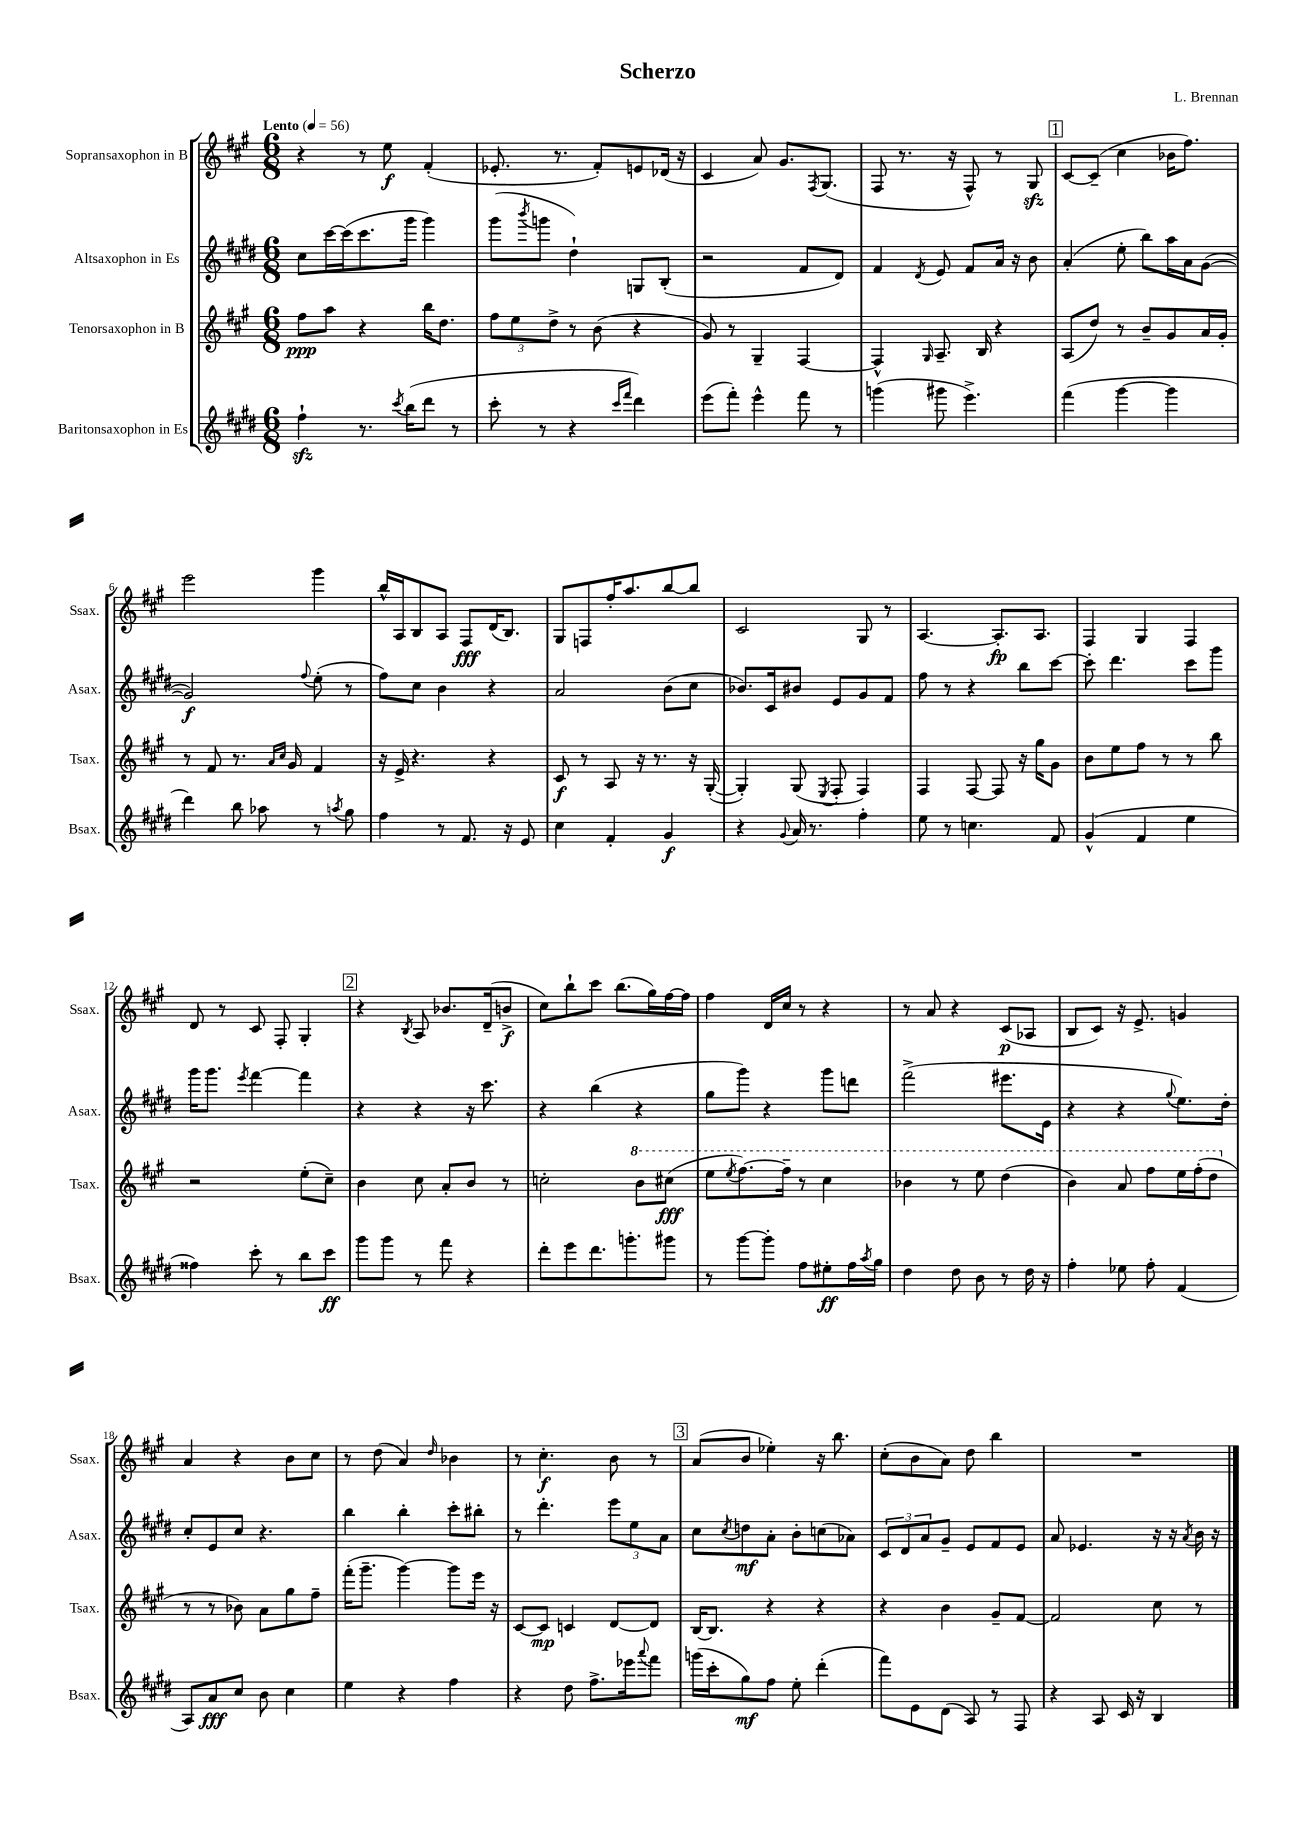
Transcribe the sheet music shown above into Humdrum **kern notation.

**kern	**dynam	**kern	**dynam	**kern	**dynam	**kern	**dynam
*part4	*part4	*part3	*part3	*part2	*part2	*part1	*part1
*staff4	*staff4	*staff3	*staff3	*staff2	*staff2	*staff1	*staff1
*I"Baritonsaxophon in Es	*	*I"Tenorsaxophon in B	*	*I"Altsaxophon in Es	*	*I"Sopransaxophon in B	*
*I'Bsax.	*	*I'Tsax.	*	*I'Asax.	*	*I'Ssax.	*
*clefG2	*	*clefG2	*	*clefG2	*	*clefG2	*
*k[f#c#g#d#]	*	*k[f#c#g#]	*	*k[f#c#g#d#]	*	*k[f#c#g#]	*
*M6/8	*	*M6/8	*	*M6/8	*	*M6/8	*
*MM56	*	*MM56	*	*MM56	*	*MM56	*
=1	=1	=1	=1	=1	=1	=1	=1
!	!	!	!	!	!	!LO:TX:a:B:t=Lento	!
4ff#zz`\	.	8ff#\L	ppp	8cc#\L	.	4r	.
.	.	8aa\J	.	[16ccc#\L	.	.	.
.	.	.	.	(16ccc#\J]	.	.	.
8.r	.	4r	.	8.ccc#\	.	8r	.
.	.	.	.	.	.	8ee\	f
8qccc#/	.	.	.	.	.	.	.
(16bb\KL	.	.	.	16ggg#\Jk	.	.	.
8ddd#\J	.	16bb\KL	.	4ggg#\)	.	(4f#'/	.
.	.	8.dd\J	.	.	.	.	.
8r	.	.	.	.	.	.	.
=2	=2	=2	=2	=2	=2	=2	=2
8ccc#'\	.	12ff#\L	.	(8ggg#\L	.	8.e-X'/	.
.	.	12ee\	.	.	.	.	.
.	.	.	.	8qbbb/	.	.	.
8r	.	.	.	8gggn\J	.	.	.
.	.	12dd^\J	.	.	.	.	.
.	.	.	.	.	.	8.r	.
4r	.	8r	.	4dd#`\)	.	.	.
.	.	(8b\	.	.	.	8f#'/L)	.
16qqccc#/LL	.	.	.	.	.	.	.
16qqfff#/JJ	.	.	.	.	.	.	.
4ddd#\)	.	4r	.	8Gn/L	.	8en/	.
.	.	.	.	(8B'/J	.	(16d-X/Jk	.
.	.	.	.	.	.	16r	.
=3	=3	=3	=3	=3	=3	=3	=3
(8eee\L	.	8g#/)	.	2r	.	4c#/	.
8fff#'\J)	.	8r	.	.	.	.	.
4eee^^\	.	4G#~/	.	.	.	8a/)	.
.	.	.	.	.	.	8.g#/L	.
8fff#\	.	[4F#/	.	8f#/L	.	.	.
.	.	.	.	.	.	8qF#/	.
.	.	.	.	.	.	(8.G#/J	.
8r	.	.	.	8d#/J)	.	.	.
=4	=4	=4	=4	=4	=4	=4	=4
(4gggn\	.	4F#^^/]	.	4f#/	.	8F#/	.
.	.	.	.	.	.	8.r	.
.	.	16qqG#/	.	8qd#/	.	.	.
8ggg#X\	.	8.A~/	.	8e/	.	.	.
.	.	.	.	.	.	16r	.
4.eee^\)	.	.	.	8f#/L	.	8F#^^/)	.
.	.	16B/	.	.	.	.	.
.	.	4r	.	16a/Jk	.	8r	.
.	.	.	.	16r	.	.	.
.	.	.	.	8b\	.	8G#zz/	.
!!LO:REH:place=s1:t=1
=5	=5	=5	=5	=5	=5	=5	=5
(4fff#\	.	(8A/L	.	(4a'/	.	[8c#/L	.
.	.	8dd/J)	.	.	.	(8c#~/J]	.
[4ggg#\	.	8r	.	8ee'\	.	4cc#\	.
.	.	8b~/L	.	8bb\L)	.	.	.
4ggg#\]	.	8g#/	.	16aa\L	.	16b-X\KL	.
.	.	.	.	16a\J	.	8.ff#\J)	.
.	.	16a/L	.	([8g#\J	.	.	.
.	.	16g#'/JJ	.	.	.	.	.
!!LO:LB:g=z
=6	=6	=6	=6	=6	=6	=6	=6
4ddd#\)	.	8r	.	2g#/])	f	2eee\	.
.	.	8f#/	.	.	.	.	.
8bb\	.	8.r	.	.	.	.	.
8aa-X\	.	.	.	.	.	.	.
.	.	16qqa/LL	.	.	.	.	.
.	.	16qqcc#/JJ	.	.	.	.	.
.	.	16g#/	.	.	.	.	.
.	.	.	.	8qqff#/	.	.	.
8r	.	4f#/	.	(8ee'\	.	4ggg#\	.
8qaan/	.	.	.	.	.	.	.
8gg#\	.	.	.	8r	.	.	.
=7	=7	=7	=7	=7	=7	=7	=7
4ff#\	.	16r	.	8ff#\L)	.	16bb^^/LL	.
.	.	16e^/	.	.	.	16A/J	.
.	.	4.r	.	8cc#\J	.	8B/	.
8r	.	.	.	4b\	.	8A/J	.
8.f#/	.	.	.	.	.	8F#/L	fff
.	.	4r	.	4r	.	(16d/K	.
16r	.	.	.	.	.	8.B/J)	.
8e/	.	.	.	.	.	.	.
=8	=8	=8	=8	=8	=8	=8	=8
4cc#\	.	8c#/	f	2a/	.	8G#/L	.
.	.	8r	.	.	.	8Fn/	.
4f#'/	.	8A/	.	.	.	16ff#'/K	.
.	.	.	.	.	.	8.aa/	.
.	.	16r	.	.	.	.	.
.	.	8.r	.	.	.	.	.
4g#/	f	.	.	(8b\L	.	[8bb/	.
.	.	16r	.	8cc#\J	.	8bb/J]	.
.	.	([16G#'/	.	.	.	.	.
=9	=9	=9	=9	=9	=9	=9	=9
4r	.	4G#'/])	.	8.b-X/L)	.	2c#/	.
.	.	.	.	16c#/k	.	.	.
8qqg#/	.	.	.	.	.	.	.
16a/	.	(8G#/	.	8b#X/J	.	.	.
8.r	.	.	.	.	.	.	.
.	.	8qE/	.	.	.	.	.
.	.	8F#'/	.	8e/L	.	.	.
4ff#'\	.	4F#/)	.	8g#/	.	8G#/	.
.	.	.	.	8f#/J	.	8r	.
=10	=10	=10	=10	=10	=10	=10	=10
8ee\	.	4F#/	.	8ff#\	.	[4.A/	.
8r	.	.	.	8r	.	.	.
4.ccn\	.	[8F#/	.	4r	.	.	.
.	.	8F#/]	.	.	.	8.A'/L]	fp
.	.	16r	.	8bb\L	.	.	.
.	.	16gg#\KL	.	.	.	8.A/J	.
8f#/	.	8g#\J	.	[8ccc#\J	.	.	.
=11	=11	=11	=11	=11	=11	=11	=11
(4g#^^/	.	8b\L	.	8ccc#'\]	.	4F#/	.
.	.	8ee\	.	4.ddd#\	.	.	.
4f#/	.	8ff#\J	.	.	.	4G#/	.
.	.	8r	.	.	.	.	.
4ee\	.	8r	.	8ccc#\L	.	4F#/	.
.	.	8bb\	.	8ggg#\J	.	.	.
!!LO:LB:g=z
=12	=12	=12	=12	=12	=12	=12	=12
4ff##X\)	.	2r	.	16ggg#\KL	.	8d/	.
.	.	.	.	8.ggg#\J	.	.	.
.	.	.	.	.	.	8r	.
.	.	.	.	8qeee/	.	.	.
8ccc#'\	.	.	.	[4fff#\	.	8c#/	.
8r	.	.	.	.	.	8F#'/	.
8bb\L	.	(8ee'\L	.	4fff#\]	.	4G#'/	.
8ccc#\J	ff	8cc#~\J)	.	.	.	.	.
!!LO:REH:place=s1:t=2
=13	=13	=13	=13	=13	=13	=13	=13
8ggg#\L	.	4b\	.	4r	.	4r	.
8ggg#\J	.	.	.	.	.	.	.
.	.	.	.	.	.	8qB/	.
8r	.	8cc#\	.	4r	.	8A/	.
8fff#\	.	8a'/L	.	.	.	8.b-X/L	.
4r	.	8b/J	.	16r	.	.	.
.	.	.	.	8.ccc#\	.	(16d~/k	.
.	.	8r	.	.	.	8bn^/J	f
=14	=14	=14	=14	=14	=14	=14	=14
8ddd#'\L	.	2ccn'\	.	4r	.	8cc#\L)	.
8eee\	.	.	.	.	.	8bb`\	.
8.ddd#\	.	.	.	(4bb\	.	8ccc#\J	.
.	.	.	.	.	.	(8.bb\L	.
8.gggn'\	.	.	.	.	.	.	.
*	*	*8va	*	*	*	*	*
.	.	8bb\L	.	4r	.	.	.
.	.	.	.	.	.	16gg#\L)	.
8ggg#X\J	.	(8ccc#X\J	fff	.	.	[16ff#\	.
.	.	.	.	.	.	16ff#\JJ]	.
=15	=15	=15	=15	=15	=15	=15	=15
8r	.	8eee\L	.	8gg#\L	.	4ff#\	.
.	.	8qeee/	.	.	.	.	.
[8ggg#\L	.	[8.fff#\)	.	8ggg#\J)	.	.	.
8ggg#'\J]	.	.	.	4r	.	16d/LL	.
.	.	16fff#~\Jk]	.	.	.	16cc#/JJ	.
8ff#\L	.	8r	.	.	.	8r	.
8ee#X'\	ff	4ccc#\	.	8ggg#\L	.	4r	.
16ff#\L	.	.	.	8dddn\J	.	.	.
8qaa/	.	.	.	.	.	.	.
16gg#\JJ	.	.	.	.	.	.	.
=16	=16	=16	=16	=16	=16	=16	=16
4dd#\	.	4bb-X\	.	(2fff#^\	.	8r	.
.	.	.	.	.	.	8a/	.
8dd#\	.	8r	.	.	.	4r	.
8b\	.	8eee\	.	.	.	.	.
8r	.	(4ddd\	.	8.eee#X\L	.	(8c#/L	p
16dd#\	.	.	.	.	.	8A-X/J	.
16r	.	.	.	16e\Jk	.	.	.
=17	=17	=17	=17	=17	=17	=17	=17
4ff#'\	.	4bb\)	.	4r	.	8B/L	.
.	.	.	.	.	.	8c#/J)	.
8ee-X\	.	8aa/	.	4r	.	16r	.
.	.	.	.	.	.	8.e^/	.
8ff#'\	.	8fff#\L	.	.	.	.	.
.	.	.	.	8qqgg#/	.	.	.
(4f#/	.	16eee\L	.	8.ee\L)	.	4gn/	.
.	.	(16fff#'\J	.	.	.	.	.
.	.	8ddd\J	.	.	.	.	.
.	.	.	.	16dd#'\Jk	.	.	.
!!LO:LB:g=z
=18	=18	=18	=18	=18	=18	=18	=18
*	*	*X8va	*	*	*	*	*
8A/L)	.	8r	.	8cc#'/L	.	4a/	.
8a/	fff	8r	.	8e/	.	.	.
8cc#/J	.	8b-X\)	.	8cc#/J	.	4r	.
8b\	.	8a\L	.	4.r	.	.	.
4cc#\	.	8gg#\	.	.	.	8b\L	.
.	.	8ff#~\J	.	.	.	8cc#\J	.
=19	=19	=19	=19	=19	=19	=19	=19
4ee\	.	(16fff#'\KL	.	4bb\	.	8r	.
.	.	8.ggg#~\J	.	.	.	.	.
.	.	.	.	.	.	(8dd\	.
4r	.	[4ggg#\)	.	4bb'\	.	4a/)	.
.	.	.	.	.	.	16qqdd/	.
4ff#\	.	8ggg#\L]	.	8ccc#'\L	.	4b-X\	.
.	.	16eee\Jk	.	8bb#X'\J	.	.	.
.	.	16r	.	.	.	.	.
=20	=20	=20	=20	=20	=20	=20	=20
4r	.	[8c#/L	.	8r	.	8r	.
.	.	8c#/J]	mp	4.ddd#'\	.	4.cc#'\	f
8dd#\	.	4cn/	.	.	.	.	.
8.ff#^\L	.	.	.	.	.	.	.
.	.	[8d/L	.	12eee\L	.	8b\	.
16eee-X\k	.	.	.	.	.	.	.
.	.	.	.	12ee\	.	.	.
8qqaaa/	.	.	.	.	.	.	.
8fff#\J	.	8d/J]	.	.	.	8r	.
.	.	.	.	12a\J	.	.	.
!!LO:REH:place=s1:t=3
=21	=21	=21	=21	=21	=21	=21	=21
(16gggn\LL	.	[16B/KL	.	8cc#\L	.	(8a/L	.
16ccc#'\J	.	8.B/J]	.	.	.	.	.
.	.	.	.	8qcc#/	.	.	.
8gg#\)	mf	.	.	8ddn\	mf	8b/J	.
8ff#\J	.	4r	.	8a'\J	.	4ee-X'\)	.
8ee'\	.	.	.	8b'\L	.	.	.
(4ddd#'\	.	4r	.	(8ccn\	.	16r	.
.	.	.	.	.	.	8.bb\	.
.	.	.	.	8a-X\J)	.	.	.
=22	=22	=22	=22	=22	=22	=22	=22
8fff#\L)	.	4r	.	12c#/L	.	(8cc#'\L	.
.	.	.	.	12d#/	.	.	.
8e\	.	.	.	.	.	8b\	.
.	.	.	.	12a/	.	.	.
(8d#\J	.	4b\	.	8g#~/J	.	8a\J)	.
8A/)	.	.	.	8e/L	.	8dd\	.
8r	.	8g#~/L	.	8f#/	.	4bb\	.
8F#/	.	[8f#/J	.	8e/J	.	.	.
=23	=23	=23	=23	=23	=23	=23	=23
4r	.	2f#/]	.	8a/	.	2.r	.
.	.	.	.	4.e-X/	.	.	.
8A/	.	.	.	.	.	.	.
16c#/	.	.	.	.	.	.	.
16r	.	.	.	.	.	.	.
4B/	.	8cc#\	.	16r	.	.	.
.	.	.	.	16r	.	.	.
.	.	.	.	8qa/	.	.	.
.	.	8r	.	16b\	.	.	.
.	.	.	.	16r	.	.	.
==	==	==	==	==	==	==	==
*-	*-	*-	*-	*-	*-	*-	*-
